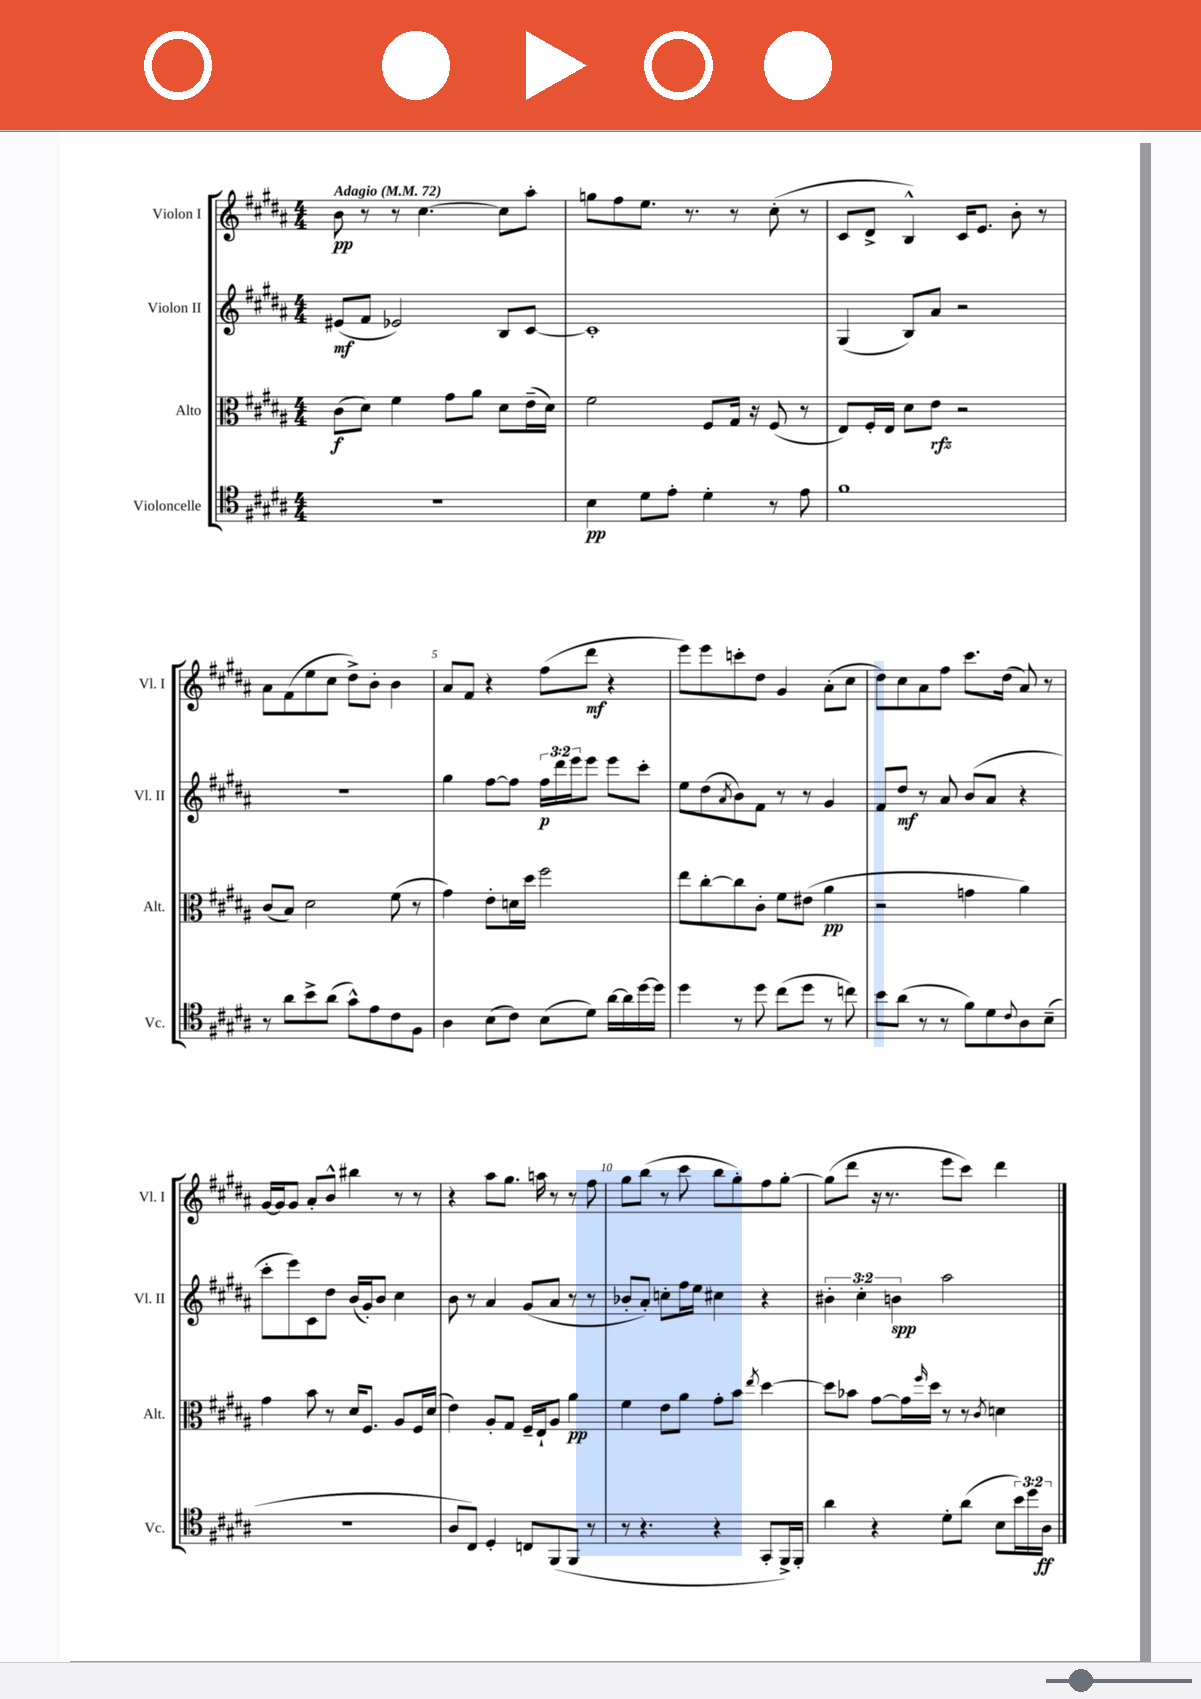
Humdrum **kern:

**kern	**kern	**kern	**kern
*staff4	*staff3	*staff2	*staff1
*clefC4	*clefC3	*clefG2	*clefG2
*k[f#c#g#d#a#]	*k[f#c#g#d#a#]	*k[f#c#g#d#a#]	*k[f#c#g#d#a#]
*M4/4	*M4/4	*M4/4	*M4/4
*MM72	*MM72	*MM72	*MM72
1r	(8c#	(8e#	8b
.	8d#)	8f#	8r
.	4f#	2e-)	8r
.	.	.	[4.cc#
.	8g#	.	.
.	8a#	.	.
.	8d#	8B	8cc#]
.	(16e~	[8c#	8aa#'
.	16d#)	.	.
=	=	=	=
4B	2f#	1c#']	8gg
.	.	.	8ff#
8d#	.	.	8.ee
8e'	.	.	.
.	.	.	8.r
4d#'	8F#	.	.
.	16G#	.	8r
.	16r	.	.
8r	(8F#	.	(8cc#'
8e	8r	.	8r
=	=	=	=
1f#	8E)	(4G#	8c#
.	16F#'	.	8d#^
.	16E	.	.
.	8d#	8B)	4B^^)
.	8e	8a#	.
.	2r	2r	16c#
.	.	.	8.e
.	.	.	8b'
.	.	.	8r
=	=	=	=
8r	(8c#	1r	8a#
8a#	8B)	.	(8f#
8b^	2d#	.	8ee
(8a#	.	.	8cc#
8g#^^)	.	.	8dd#^)
8e	.	.	8b'
8c#	(8f#	.	4b
8F#	8r	.	.
=	=	=	=
4A#	4g#)	4gg#	8a#
.	.	.	8f#
(8B	8e'	[8ff#	4r
8c#)	16d	8ff#]	.
.	16dd#	.	.
(8B	2ff#	24ff#	(8ff#
.	.	24ddd#	.
.	.	24eee	.
8d#)	.	8eee	8ddd#
[16a#	.	8eee	4r
16a#]	.	.	.
[16dd#	.	8ccc#'	.
16dd#]	.	.	.
=	=	=	=
4dd#	8ee	8ee	8eee)
.	[8cc#'	(8dd#	8eee
.	.	8qa#	.
8r	8cc#]	8b)	8ccc'
8dd#	8c#'	8f#	8dd#
(8cc#	8f#	8r	4g#
8dd#	(8e#	8r	.
8r	4a#	4g#	(8a#'
8cc)	.	.	8cc#
=	=	=	=
8b	2r	8f#	8dd#)
(8a#	.	8dd#	8cc#
8r	.	8r	8a#
8r	.	8a#	8ff#
8f#)	4g	(8b	8.ccc#
8d#	.	8a#	.
.	.	.	(16dd#
8qqc#	.	.	.
8A#	4a#)	4r	8a#)
(8B~	.	.	8r
=	=	=	=
1r	4g#	8ccc#'	[16g#
.	.	.	16g#]
.	.	8eee)	8g#
.	8b	8c#	8a#'
.	8r	8dd#	8b^^
.	16d#	(16b	4bb#
.	8.F#	16g#')	.
.	.	8b	.
.	8A#	4cc#	8r
.	16F#	.	8r
.	(16d#	.	.
=	=	=	=
8A#	4e)	8b	4r
8C#)	.	8r	.
4D#'	8A#'	4a#	8aa#
.	8G#	.	8.gg#
8C	16F#~	(8g#	.
.	16E`	.	16aa
(8FF#	8A#	8a#	8r
8FF#	4a#	8r	8r
8r	.	8r	8ff#
=	=	=	=
8r	4f#	8b-'	8gg#
4.r	.	8a#')	(8bb
.	8e	8cc'	8r
.	8a#	16ff#	8ccc#
.	.	16ee	.
4r	8g#'	4cc#	8bb
.	8b	.	8gg#')
.	8qee	.	.
8GG#'	[4dd#	4r	8ff#
16FF#^)	.	.	[8gg#'
16FF#'	.	.	.
=	=	=	=
4a#	8dd#]	6b#'	(8gg#]
.	8b-	.	8ddd#
.	.	6cc#'	.
4r	[8g#	.	16r
.	.	.	8.r
.	.	6b	.
.	16g#]	.	.
.	16qqff#	.	.
.	16dd#	.	.
8d#'	8r	2aa#	8eee
(8a#	8r	.	8ccc#)
.	8qc#	.	.
8B	4d	.	4ddd#
24b)	.	.	.
24dd#	.	.	.
24A#	.	.	.
==	==	==	==
*-	*-	*-	*-
